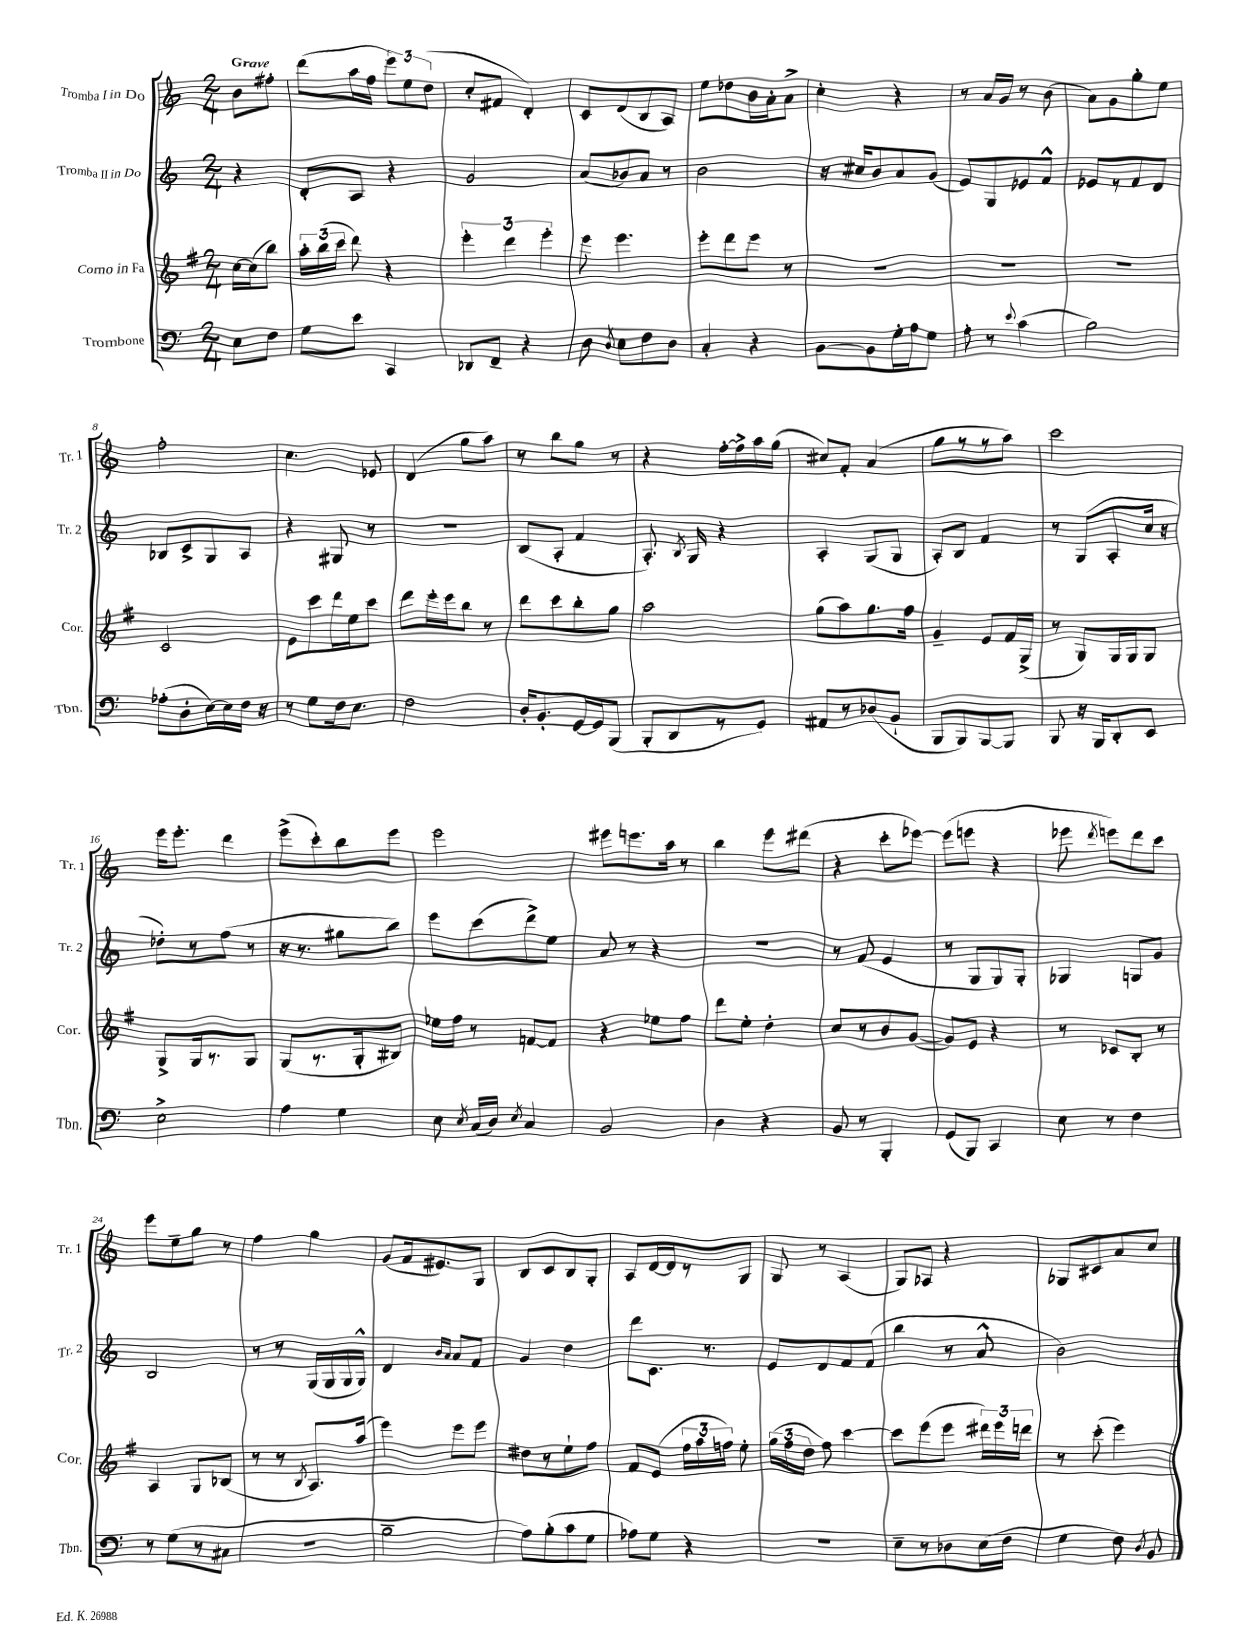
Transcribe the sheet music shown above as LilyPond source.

<<
\new StaffGroup <<
\new Staff = "s0" \with { instrumentName = "Tromba I in Do" shortInstrumentName = "Tr. 1" } {
    \clef treble \key c \major \numericTimeSignature \time 2/4 \partial 4 \tempo "Grave"
    \autoBeamOff b'8[ fis''8]-. |
    d'''8[( a''16 f''16] \tuplet 3/2 { e'''8[) e''8 d''8]( } |
    c''8[-. fis'8] d'4-.) |
    c'8[ d'8( b8 a8]) |
    e''8[ des''8 b'16 a'16-. a'8]-> |
    c''4-. r4 |
    r8 a'16[ g'16] r8 b'8( |
    a'8[) g'8 g''8-. e''8] |
    f''2-. |
    c''4. ees'8 |
    d'4( g''8[ a''8]) |
    r8 b''8[ g''8] r8 |
    r4 f''16[~-. f''16-> a''16 g''16]( |
    cis''8[) f'8]-. a'4( |
    g''8[ r8 r8 a''8]) |
    c'''2 |
    e'''16[ e'''8.]-. d'''4 |
    e'''8[->( c'''8-.) b''8 e'''8] |
    e'''2 |
    eis'''8[ e'''8. a''16] r8 |
    b''4 e'''8[ dis'''8]( |
    r4 c'''8[-. ees'''8]~) |
    ees'''8[( e'''8] r4 |
    ees'''8 \acciaccatura { d'''8 } e'''8[) d'''8 c'''8] |
    e'''8[ e''8-- g''8] r8 |
    f''4 g''4 |
    g'8[( f'16 eis'8.) g8] |
    b8[ c'8 b8 g8]-. |
    a8[ d'16~ d'16 r8 g8] |
    g8 r8 a4( |
    g8[) aes8] r4 |
    ges8[ cis'8 a'8 c''8] \bar "|." |
}
\new Staff = "s1" \with { instrumentName = "Tromba II in Do" shortInstrumentName = "Tr. 2" } {
    \clef treble \key c \major \numericTimeSignature \time 2/4 \partial 4
    \autoBeamOff r4 |
    d'8[-. a8] r4 |
    g'2 |
    a'8[( bes'8) a'8] r8 |
    b'2 |
    r16 cis''16[ b'8 a'8 g'8]( |
    e'8[) g8 ees'8 f'8]-^ |
    ees'8[ r8 f'8 d'8] |
    bes8[ c'8-> g8 a8] |
    r4 gis8 r8 |
    R2 |
    b8[( a8]-. f'4 |
    a8.-.) \acciaccatura { b8 } g16 r4 |
    a4-. g8[( g8] |
    a8[-.) b8] f'4 |
    r8 g8[( a8-. c''16] r16 |
    des''8[-.) r8 f''8]( r8 |
    r16 r8. gis''8[ b''8]) |
    e'''8[ c'''8( d'''8->) e''8] |
    a'8 r8 r4 |
    r2 |
    r8 f'8( e'4 |
    r8 g8[ g8) g8]-. |
    ges4 g8[ g'8] |
    b2 |
    r8 r8 g16[( g16 g16 g16]-^) |
    d'4 \grace { b'16[ a'16] } a'8[ f'8] |
    g'4 d''4 |
    d'''8[ c'8.] r8. |
    e'8[ d'8 f'8 f'8]( |
    b''4 r8 a'8-^ |
    b'2) \bar "|." |
}
\new Staff = "s2" \with { instrumentName = "Corno in Fa" shortInstrumentName = "Cor." } {
    \clef treble \key g \major \numericTimeSignature \time 2/4 \partial 4
    \autoBeamOff c''16[~ c''16( b''8]) |
    \tuplet 3/2 { a''16[-. b''16( c'''16] } d'''8) r4 |
    \tuplet 3/2 { e'''4-. d'''4 e'''4-. } |
    e'''8 e'''4. |
    e'''8[-. d'''8 e'''8] r8 |
    R2 |
    R2 |
    R2 |
    c'2 |
    e'8[ c'''8 d'''16 e''16 c'''8] |
    d'''8[ e'''16-. e'''16 b''8] r8 |
    d'''8[ c'''8 b''8-. g''8] |
    a''2 |
    g''8[( a''8) g''8. fis''16] |
    g'4-- e'8[ fis'16 g16]->( |
    r8 g8[) g16 g16 g8] |
    g8[-> g16 r8. g8] |
    g8[( r8. g16-. bis8]) |
    ees''16[ fis''16] r8 f'8[~ f'8] |
    r4 ees''8[ fis''8] |
    d'''8[ e''8]-. d''4-. |
    c''8[ r8 b'8 g'8]~( |
    g'8[) e'8] r4 |
    r8 ces'8[ b8]-. r8 |
    a4 g8[ bes8]( |
    r8 r8 \acciaccatura { b8 } a8.[) a''16]( |
    e'''4) e'''8[ e'''8] |
    dis''8[ r8 e''8-! fis''8] |
    fis'8[ e'8]( \tuplet 3/2 { fis''16[ a''16 f''16]) } e''8-. |
    \tuplet 3/2 { g''16[( fis''16 d''16] } fis''8) c'''4~ |
    c'''8[ e'''8( e'''8] \tuplet 3/2 { dis'''16[) e'''16 d'''16] } |
    r8 c'''8-.( e'''4) \bar "|." |
}
\new Staff = "s3" \with { instrumentName = "Trombone" shortInstrumentName = "Tbn." } {
    \clef bass \key c \major \numericTimeSignature \time 2/4 \partial 4
    \autoBeamOff e8[ f8] |
    g8[ e'8] c,4 |
    des,8[ f,8]-- r4 |
    d8 \acciaccatura { d8 } e8[ f8 d8] |
    c4-. r4 |
    b,8[~ b,8 g16-. a16 g8] |
    a8-. r8 \appoggiatura { e'8 } c'4( |
    b2) |
    aes8[-.( d8-. e16~) e16 f16] r16 |
    r8 g8[ f16 e8.] |
    f2 |
    d16[-. b,8.-. g,16~ g,16 b,,8]( |
    b,,8[-. d,8 r8 g,8]) |
    ais,8[ r8 des8( b,8]-! |
    b,,8[ b,,8) b,,8~ b,,8] |
    b,,8 r16 b,,16[ d,8-. e,8] |
    e2-> |
    a4 g4 |
    e8 \acciaccatura { e8 } c16[( d16]) \acciaccatura { e8 } c4 |
    b,2 |
    d4 r4 |
    b,8 r8 b,,4-. |
    g,8[( b,,8]) c,4 |
    e8 r8 f4 |
    r8 g8[( r8 cis8] |
    r2 |
    b2-- |
    a8[) b8-.( c'8 g8] |
    aes8[) g8] r4 |
    R2 |
    e8[-- r8 des8 e16( f16] |
    g4 f8) \acciaccatura { d8 } b,8 \bar "|." |
}
>>
>>
